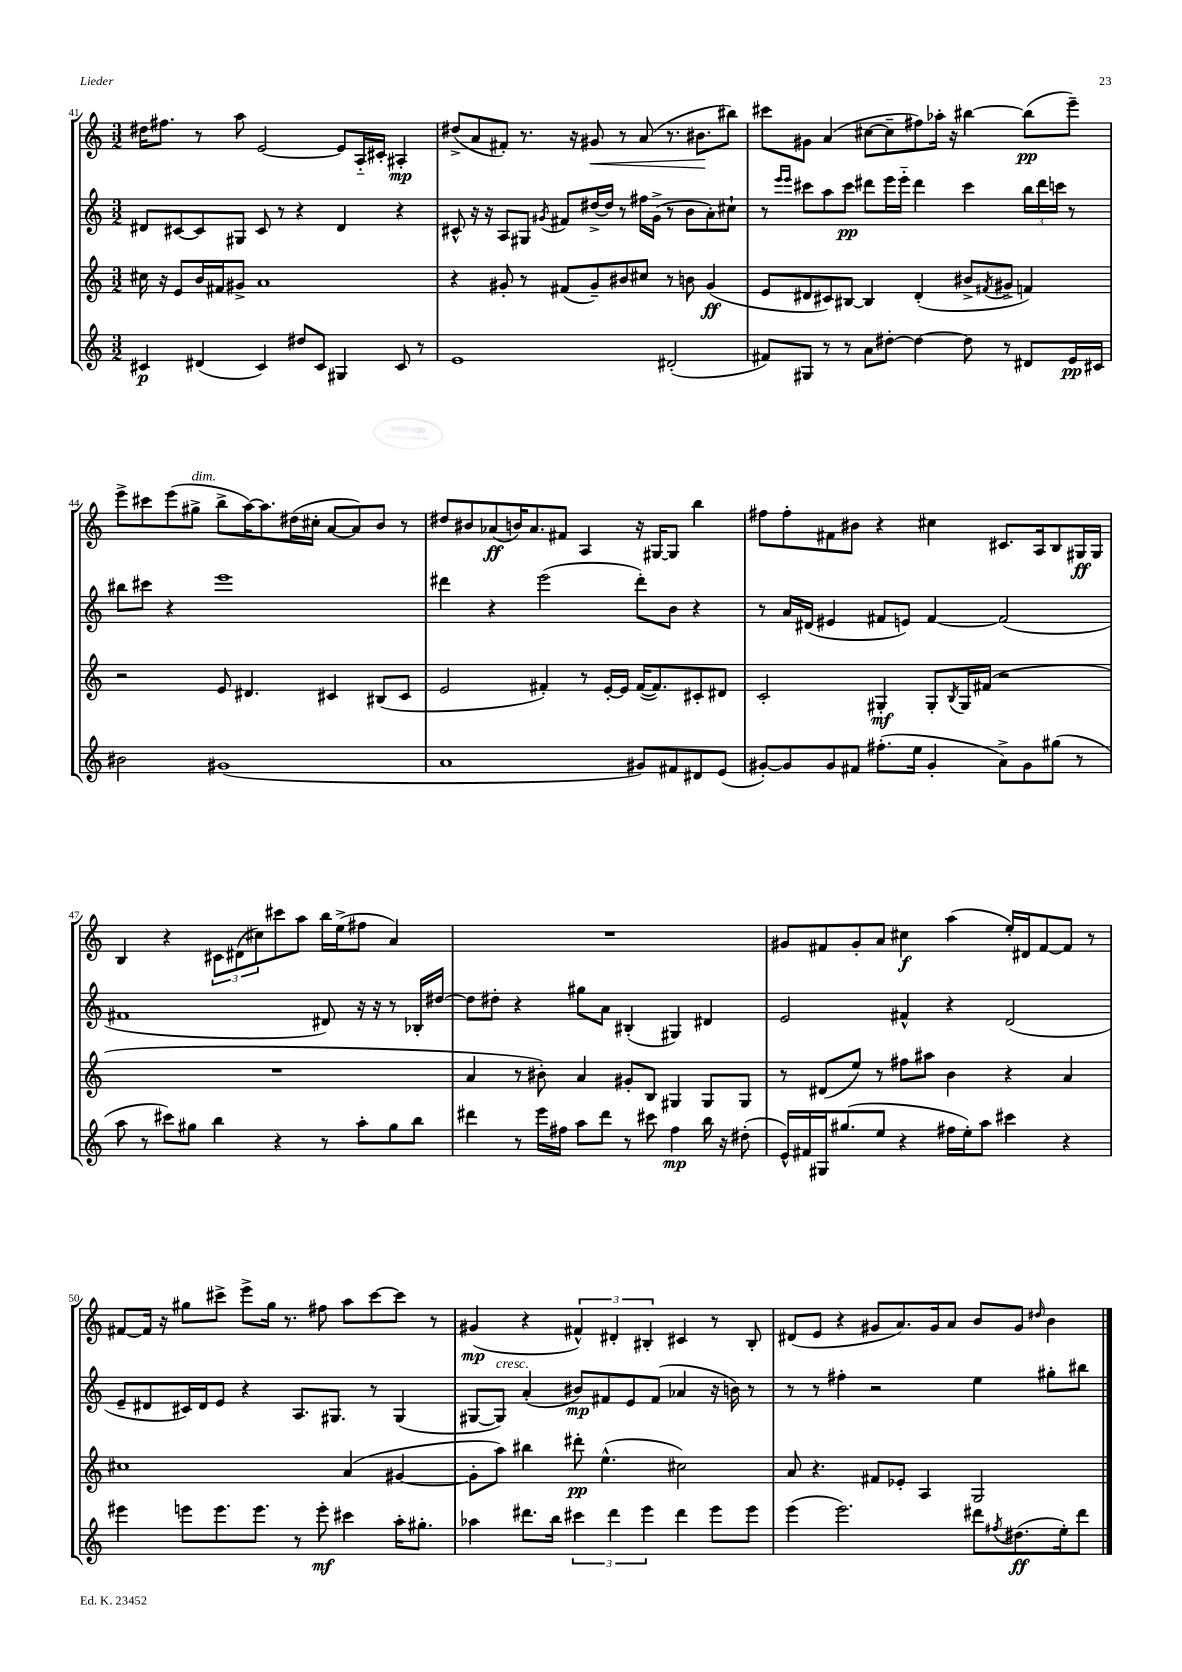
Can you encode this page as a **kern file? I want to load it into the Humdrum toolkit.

**kern	**kern	**kern	**kern
*staff4	*staff3	*staff2	*staff1
*clefG2	*clefG2	*clefG2	*clefG2
*k[]	*k[]	*k[]	*k[]
*M3/2	*M3/2	*M3/2	*M3/2
4c#/	16cc#\	8d#/L	16dd#\LK
.	16r	.	8.ff#\J
.	8e/L	[8c#/	.
(4d#/	16b/L	8c#/]	8r
.	16f#/J	.	.
.	8g#^/J	8G#/J	8aa\
4c#/)	1a	8c#/	[2e/
.	.	8r	.
8dd#/L	.	4r	.
8c#/J	.	.	.
4G#/	.	4d#/	8e/]L
.	.	.	16A'~/L
.	.	.	16c#'/JJ
8c#/	.	4r	4A#'/
8r	.	.	.
=	=	=	=
1e	4r	8c#^^/	(8dd#^/L
.	.	16r	8a/
.	.	16r	.
.	8g#'/	8A/L	8f#'/J)
.	8r	8G#/J	8.r
.	.	8qg#/	.
.	(8f#/L	8f#/L	.
.	.	.	16r
.	8g#~/)	[16dd#^/L	8g#/
.	.	16dd#/]JJ	.
.	8b#/	8r	8r
.	8cc#/J	16ff#\LL	(8a/
.	.	(16g#^\JJ	.
(2d#'/	8r	8r	8.r
.	8b\	8b\L	.
.	.	.	8.b#\L
.	(4g#/	8a'\)	.
.	.	8cc#`\J	8bb#\J)
=	=	=	=
8f#/L)	8e/L	8r	8ccc#\L
.	.	16qqeee/LL	.
.	.	16qqeee/JJ	.
8G#/J	8d#/	8ccc#\L	8g#\J
8r	8c#/)	8aa\	(4a/
8r	[8B#/J	8ccc#\J	.
8a\L	4B#/]	8ddd#\L	[8cc#\L
[8dd#'\J	.	16eee\L	8cc#~\]
.	.	16eee'~\JJ	.
4dd#\_	(4d#'/	4ddd#\	8ff#\)
.	.	.	16aa-'\Jk
.	.	.	16r
8dd#\]	8b#^/L	4ccc#\	[4bb#\
.	8qf#/	.	.
8r	8g#^/J	.	.
8d#/L	4f/)	24bb\LL	(8bb#\]L
.	.	24ddd#\	.
.	.	24ccc\JJ	.
16e/L	.	8r	8eee~\J)
16c#/JJ	.	.	.
=	=	=	=
2b#\	2r	8bb#\L	8eee^\L
.	.	8ccc#\J	8ccc#\
.	.	4r	(8eee\
.	.	.	8gg#^\J
(1g#	8e/	1eee	8bb^\L
.	4.d#/	.	[16aa\K)
.	.	.	8.aa\]
.	.	.	(16dd#\L
.	.	.	16cc#'\JJ
.	4c#/	.	[8a/L
.	.	.	8a/])
.	(8B#/L	.	8b/J
.	8c#/J	.	8r
=	=	=	=
1a	2e/	4ddd#\	8dd#/L
.	.	.	8b#/
.	.	4r	(8a-/
.	.	.	16b/K)
.	.	.	8.a-/
.	4f#'/)	(2eee\	.
.	.	.	8f#/J
.	8r	.	4A/
.	[16e'/LL	.	.
.	16e/]JJ	.	.
8g#/L)	([16f#/LK	8ddd#'\L)	16r
.	8.f#/])	.	[16G#/LK
8f#/	.	8b\J	8G#/]J
8d#/	8c#'/	4r	4bb\
(8e/J	8d#/J	.	.
=	=	=	=
[8g#'/L)	2c'/	8r	8ff#\L
8g#/]	.	16a/LL	8ff#'\
.	.	(16d#/JJ	.
8g#/	.	4e#/	8f#\
8f#/J	.	.	8b#\J
(8.ff#'\L	4G#'/	8f#/L	4r
.	.	8e/J)	.
16ee\Jk	.	.	.
4g#'/	8G#'/L	[4f#/	4cc#\
.	8qB/	.	.
.	16G#/L	.	.
.	(16f#/JJ	.	.
8a^\L)	2r	(2f#/]	8.c#/L
8g#\	.	.	.
.	.	.	16A/k
(8gg#\J	.	.	8B/
8r	.	.	16G#/L
.	.	.	16G#/JJ
=	=	=	=
8aa\	1.r	1f#	4B/
8r	.	.	.
8ccc#\L)	.	.	4r
8gg#\J	.	.	.
4bb\	.	.	12c#\L
.	.	.	(12d#\
.	.	.	12cc#\)
4r	.	.	8ccc#\
.	.	.	8aa\J
8r	.	8d#/)	16bb\LL
.	.	.	(16ee^\J
8aa'\L	.	16r	8ff#\J
.	.	16r	.
8gg#\	.	8r	4a/)
8bb\J	.	16B-'/LL	.
.	.	[16dd#/JJ	.
=	=	=	=
4ddd#\	4a/	8dd#\]L	1.r
.	.	8dd#'\J	.
8r	8r	4r	.
16eee\LL	8b#'\)	.	.
16ff#\JJ	.	.	.
8aa\L	4a/	8gg#\L	.
8ddd#\J	.	8a\J	.
8r	8g#'/L	(4B#'/	.
8ccc#\	8B/J	.	.
4ff#\	4G#/	4G#/)	.
16bb\	8G#/L	4d#/	.
16r	.	.	.
(8dd#'\	8G#/J	.	.
=	=	=	=
16e^^/LL)	8r	2e/	8g#/L
16f#/	.	.	.
16G#/J	(8d#/L	.	8f#/
(8.gg#/	.	.	.
.	8ee/J)	.	8g#'/
8ee/J	8r	.	8a/J
4r	8ff#\L	4f#^^/	4cc#\
.	8aa#\J	.	.
16ff#\LL	4b\	4r	(4aa\
16ee'\J)	.	.	.
8aa\J	.	.	.
4ccc#\	4r	(2d/	16ee'/LL)
.	.	.	16d#/J
.	.	.	[8f#/
4r	4a/	.	8f#/]J
.	.	.	8r
=	=	=	=
4eee#\	1cc#	8e~/L	[8f#/L
.	.	8d#/	16f#/]Jk
.	.	.	16r
8eee\L	.	16c#/L)	8gg#\L
.	.	16d#/J	.
8.eee\	.	8e/J	8ccc#^\J
.	.	4r	8eee^\L
8.eee\J	.	.	.
.	.	.	16gg#\Jk
.	.	.	8.r
8r	.	8.A/L	.
8eee'\	.	.	8ff#\
.	.	8.G#/J	.
4ccc#\	(4a/	.	8aa\L
.	.	8r	[8ccc#\
16aa'\LK	[4g#/	(4G#/	8ccc#\]J
8.gg#'\J	.	.	.
.	.	.	8r
=	=	=	=
4aa-\	8g#'\]L	[8G#/L	(4g#/
.	8aa\J)	8G#/]J)	.
8.ddd#\L	4bb#\	(4a'/	4r
16bb\Jk	.	.	.
6ccc#\	8ddd#'\	8b#/L)	6f#^^/)
.	(4.ee^^\	8f#/	.
6ddd#\	.	.	6d#'/
.	.	8e/	.
6eee\	.	.	6B#'/
.	.	(8f#/J	.
4ddd#\	2cc#\)	4a-/	4c#/
8eee\L	.	16r	8r
.	.	16b\)	.
8eee\J	.	8r	8B#'/
=	=	=	=
(4eee\	8a/	8r	(8d#/L
.	4.r	8r	8e/J
2.eee\)	.	4ff#'\	4r
.	8f#/L	2r	8g#/L
.	8e-'/J	.	8.a/)
.	4A/	.	.
.	.	.	16g#/k
.	.	.	8a/J
8ddd#\L	2G/	4ee\	8b/L
8qff#/	.	.	.
(8.dd#\	.	.	8g#/J
.	.	.	16qqdd#/
.	.	8gg#'\L	4b\
16ee'\k)	.	.	.
8ddd#\J	.	8bb#\J	.
==	==	==	==
*-	*-	*-	*-
